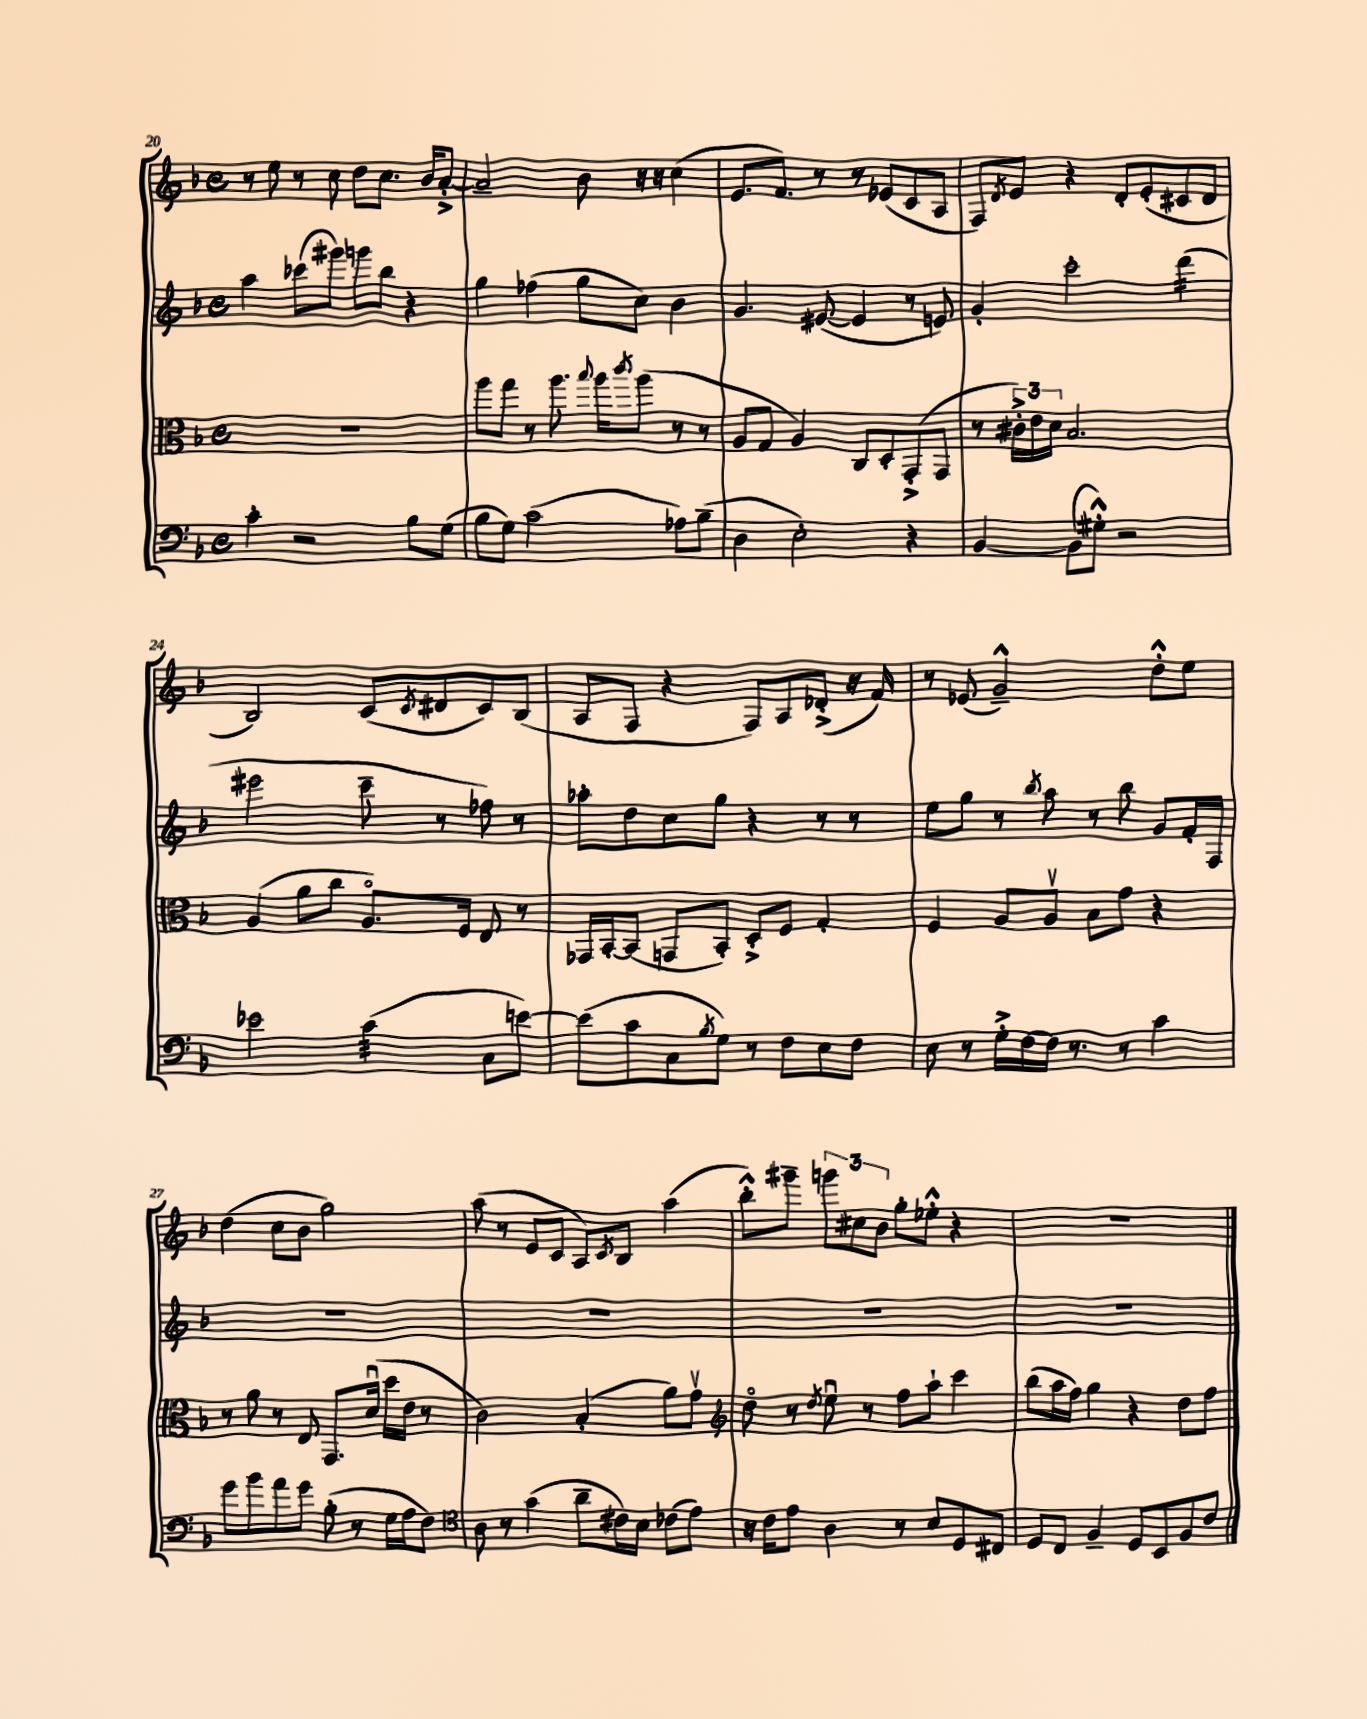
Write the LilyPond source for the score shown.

<<
\new StaffGroup <<
\new Staff = "s0" {
    \clef treble \key f \major \defaultTimeSignature \time 4/4
    r8 e''8 r8 c''8 d''8 c''8. bes'16 a'8~-.-> |
    a'2-- bes'8 r16 r16 c''4( |
    e'8. f'8.) r8 r8 ees'8( c'8 a8 |
    f8) \acciaccatura { d'8 } e'8 r4 d'8-. e'8-.( cis'8 d'8 |
    bes2) c'8( \acciaccatura { c'8 } dis'8 c'8) bes8( |
    a8 f8 r4 f8) a8 des'8-.->( r16 f'16) |
    r8 ees'8( g'2---^) d''8-.-^ e''8 |
    d''4( c''8 bes'8 g''2) |
    a''8( r8 e'8 c'8 a8) \acciaccatura { c'8 } bes8 a''4( |
    bes''8-.-^) gis'''8-- \tuplet 3/2 { g'''8 cis''8 bes'8 } g''8-. ees''8-.-^ r4 |
    R1 \bar "|." |
}
\new Staff = "s1" {
    \clef treble \key f \major \defaultTimeSignature \time 4/4
    a''4 ces'''8( gis'''8) g'''8 bes''8 r4 |
    g''4 fes''4( g''8 c''8) bes'4 |
    g'4. eis'8~( eis'4 r8 e'8) |
    g'4-. c'''2-. d'''4:16( |
    eis'''2 c'''8-- r8 fes''8) r8 |
    aes''8-. d''8 c''8 g''8 r4 r8 r8 |
    e''8 g''8 r8 \acciaccatura { bes''8 } a''8 r8 bes''8 g'8 f'16-. f16 |
    R1 |
    R1 |
    R1 |
    R1 \bar "|." |
}
\new Staff = "s2" {
    \clef alto \key f \major \defaultTimeSignature \time 4/4
    R1 |
    a''8 g''8 r8 a''8. \appoggiatura { bes''8 } a''16 \acciaccatura { c'''8 } a''8( r8 r8 |
    a8 g8 a4) c8 d8-. g,8-.->( g,8 |
    r8 \tuplet 3/2 { cis'16-.->) e'16 d'16 } bes2. |
    a4( a'8 c''8 a8.\flageolet) f16 e8 r8 |
    ges,16 bes,16~-. bes,8( g,8 bes,8-.) d8-.-> f8 g4-. |
    f4 a8 a8\upbow bes8 g'8 r4 |
    r8 a'8 r8 e8 g,8. d'16\downbow( d''16 e'16 r8 |
    c'2) bes4-.( a'8) g'8\upbow |
    \clef treble d''8\flageolet r8 \acciaccatura { d''8 } e''8\downbow r8 f''8 a''8-! c'''4 |
    bes''8( a''16 f''16) g''4 r4 d''8 f''8 \bar "|." |
}
\new Staff = "s3" {
    \clef bass \key f \major \defaultTimeSignature \time 4/4
    c'4-. r2 bes8 g8( |
    bes8 g8) c'2( aes8) bes8--( |
    d4 e2-.) r4 |
    bes,4~ bes,8( gis8-.-^) r2 |
    ees'2 c'4:32( c8 e'8~) |
    e'8( c'8 c8 \acciaccatura { bes8 } g8) r8 f8 e8 f8 |
    e8 r8 g16-.-> f16~ f16 r8. r8 c'4 |
    g'8 bes'8 a'8 g'8 bes8-.( r8 g16 a16 f8) |
    \clef tenor a8 r8 g'4( a'8-- cis'16) bes16 ces'8( e'8) |
    r16 c'16 e'8 a4 r8 bes8 d8 cis8 |
    d8 c8 f4-- d8 bes,8 f8 c'8 \bar "|." |
}
>>
>>
\layout { \context { \Score currentBarNumber = #20 } }
